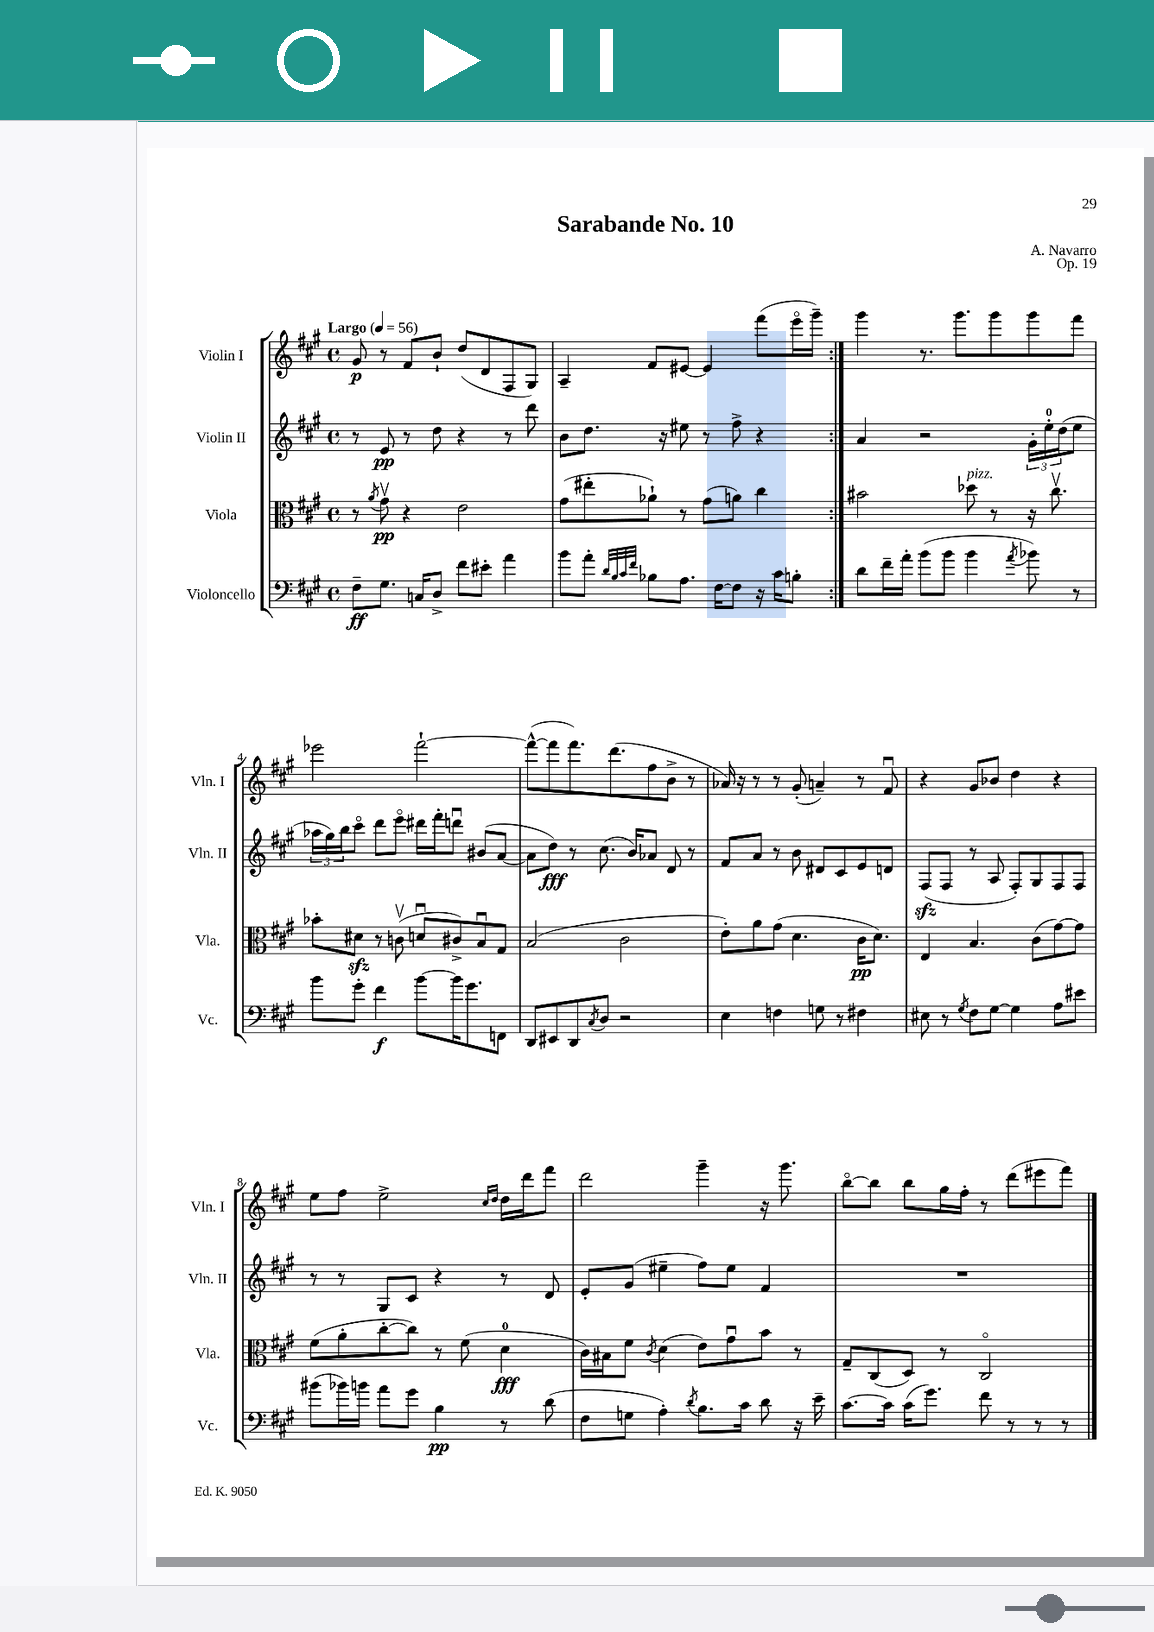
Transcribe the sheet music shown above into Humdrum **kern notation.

**kern	**kern	**kern	**kern
*staff4	*staff3	*staff2	*staff1
*clefF4	*clefC3	*clefG2	*clefG2
*k[f#c#g#]	*k[f#c#g#]	*k[f#c#g#]	*k[f#c#g#]
*M4/4	*M4/4	*M4/4	*M4/4
*met(c)	*met(c)	*met(c)	*met(c)
*MM56	*MM56	*MM56	*MM56
8F#~\L	8r	8r	8g#/
.	8qa/	.	.
8.G#\J	8g#v\	8e/	8r
.	4r	8r	8f#/L
16C/LK	.	.	.
8D^/J	.	8dd\	8b`/J
8f#\L	2e\	4r	(8dd/L
8e#'\J	.	.	8d/
4a\	.	8r	8F#/
.	.	8ddd\	8G#/J)
=	=	=	=
8b\L	(8g#\L	8b\L	4A~/
8a'\J	8ee#'\	8.dd\J	.
32qqd/LLL	.	.	.
32qqB/	.	.	.
32qqc#/	.	.	.
32qqf#/JJJ	.	.	.
8B-\L	8a-`\J)	.	8f#/L
.	.	16r	.
8.A\J	8r	8ee#\	[8e#/J
.	(8g#\L	8r	4e#/]
[16F#\LK	.	.	.
8F#\]J	8a\J)	8ff#^\	.
16r	4cc#\	4r	(8fff#\L
16c#\LK	.	.	.
8B'\J	.	.	16eeeo\L
.	.	.	16ggg#~\JJ)
=:|!	=:|!	=:|!	=:|!
8d\L	2b#\	4a/	4ggg#\
16f#~\L	.	.	.
16a'\JJ	.	.	.
(8b\L	.	2r	8.r
8b\J	.	.	.
.	.	.	8.ggg#\L
4b\	8dd-\	.	.
.	8r	.	8ggg#\
8qa/	.	.	.
8b-\)	16r	24g#'\LL	8ggg#\
.	.	24ee'\	.
.	8.cc#v\	.	.
.	.	(24dd\J	.
8r	.	8ee\J	8fff#\J
=	=	=	=
8b\L	8b-'\L	24aa-\LL	2eee-\
.	.	24gg#\)	.
.	.	24bb\J	.
8g#'\J	8d#\J	8ccc#o\J	.
4f#\	8r	8ddd\L	.
.	(8cv\	8eeeo\J	.
[8b\L	8du/L	16ddd#\LL	[2fff#`\
.	.	16fff#'\J	.
16b\]K	8c#^/)	8dddu\J	.
8.g#\	.	.	.
.	8Bu/	(8b#/L	.
8FF\J	8G#/J	[8a/J	.
=	=	=	=
8DD/L	(2B/	8a\]L	(8fff#^^\_L
8EE#/	.	8dd\J)	8fff#\]
8DD/	.	8r	8.fff#\)
8qC#/	.	.	.
8D/J	.	(8.cc#\	.
.	.	.	(8.ddd\
2r	2c#\	.	.
.	.	16b/LK)	.
.	.	8a-/J	8ff#\
.	.	8d/	8b^\J
.	.	8r	8r
=	=	=	=
4E\	8e'\L)	8f#/L	16a-/)
.	.	.	16r
.	8a\	8a/J	8r
4F\	(8g#\J	8r	8r
.	4.d\	8b\	(8g#'/
8G\	.	8d#/L	4a~/)
8r	.	8c#/	.
4F#\	16c#\LK	8e/	8r
.	8.d\J)	.	.
.	.	8d/J	8f#u/
=	=	=	=
8E#\	4E/	(8F#/L	4r
8r	.	8F#/J	.
8qG#/	.	.	.
8F#\L	4.B/	8r	8g#/L
[8G#\J	.	8A/	8b-/J
4G#\]	.	8F#'/L)	4dd\
.	(8c#\L	8G#/	.
8A\L	[8g#\)	8F#/	4r
8e#\J	8g#\]J	8F#/J	.
=	=	=	=
(8b#\L	(8f#\L	8r	8ee\L
16b-\L)	8a'\	8r	8ff#\J
16b\JJ	.	.	.
8a\L	[8cc#'\	8G#/L	2ee^\
8g#\J	8cc#\]J)	8c#/J	.
4B\	8r	4r	.
.	(8f#\	.	.
.	.	.	16qqcc#/LL
.	.	.	16qqdd/JJ
8r	4d\	8r	16dd\LL
.	.	.	16ddd\J
(8d\	.	8d/	8fff#\J
=	=	=	=
8F#\L	16c#\LL)	8e'/L	2ddd\
.	16B#\J	.	.
8G\J	8f#\J	(8g#/J	.
.	8qc#/	.	.
4A'\)	(4d\	4ee#~\	.
8qd/	.	.	.
8.B\L	8e\L)	8ff#\L)	4ggg#~\
.	8g#u\	8ee#\J	.
16c#\Jk	.	.	.
8d\	8b\J	4f#/	16r
.	.	.	8.ggg#\
16r	8r	.	.
16e~\	.	.	.
=	=	=	=
[8.c#\L	8G#~/L	1r	[8bbo\L
.	(8C#/	.	8bb\]J
16c#\]Jk	.	.	.
(16c#\LK	8D/J)	.	8bb\L
8.g#\J)	.	.	.
.	8r	.	16gg#\L
.	.	.	16ff#'\JJ
8f#\	2C#o/	.	8r
8r	.	.	(8ddd\L
8r	.	.	8eee#\
8r	.	.	8fff#\J)
==	==	==	==
*-	*-	*-	*-
